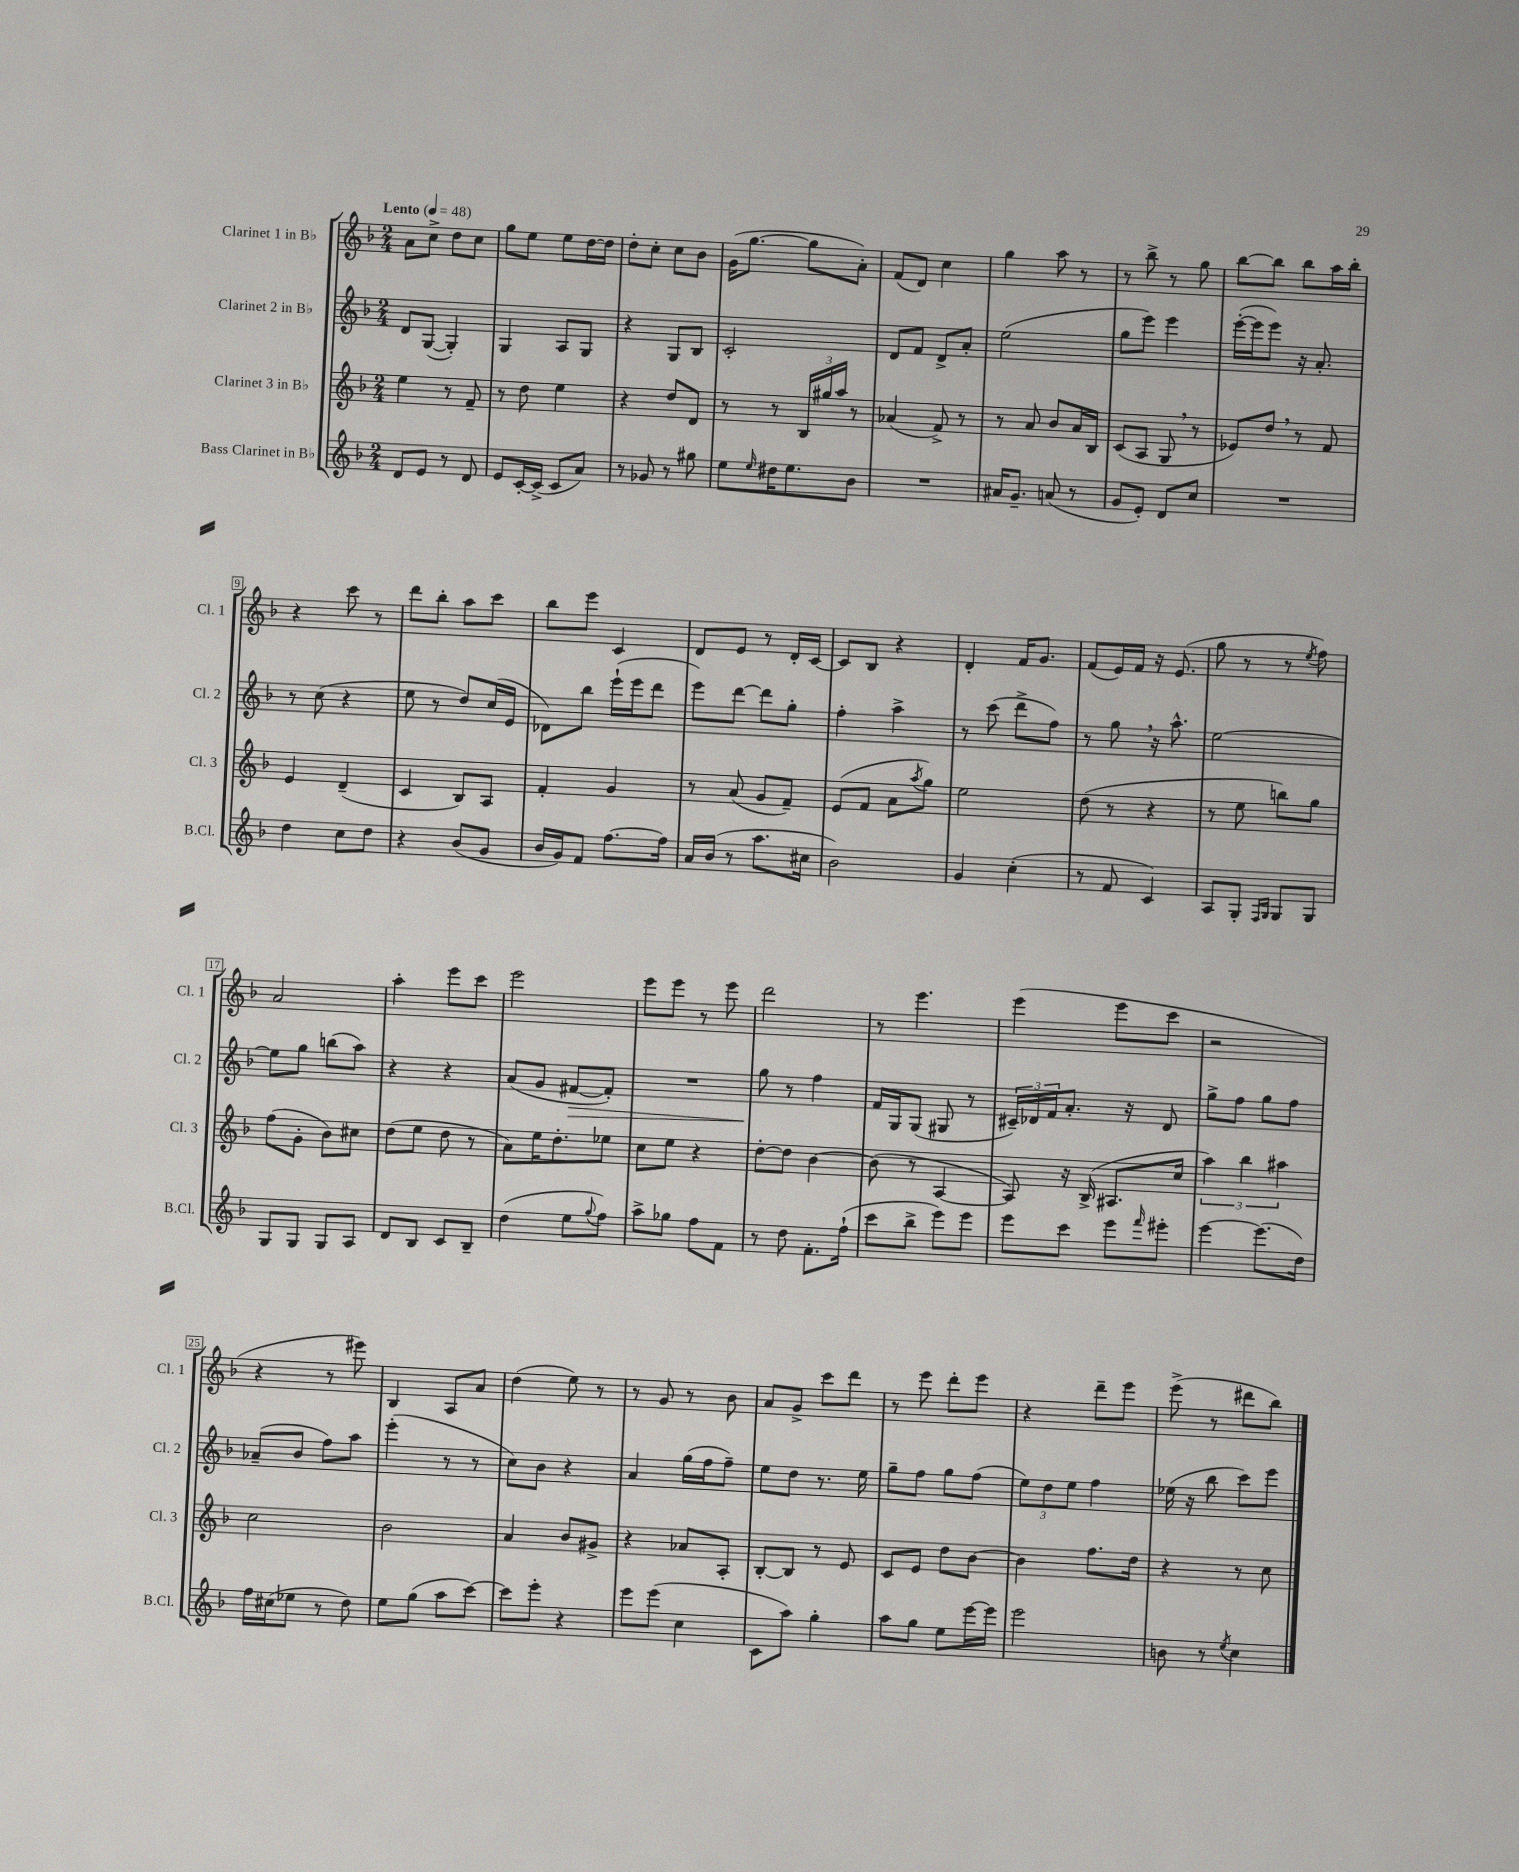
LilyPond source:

<<
\new StaffGroup <<
\new Staff = "s0" \with { instrumentName = "Clarinet 1 in Bb" shortInstrumentName = "Cl. 1" } {
    \clef treble \key f \major \numericTimeSignature \time 2/4 \tempo "Lento" 4 = 48
    a'8 c''8-> d''8 c''8 |
    g''8 e''8 e''8 d''16~ d''16 |
    d''8-. c''8-. c''8 bes'8 |
    g'16( g''8.~ g''8 a'8-.) |
    f'8( d'8) c''4 |
    g''4 a''8 r8 |
    r8 bes''8-> r8 g''8 |
    bes''8~ bes''8 bes''8 a''16 bes''16-. |
    r4 c'''8 r8 |
    d'''8 bes''8-. a''8 c'''8 |
    bes''8 e'''8 c'4 |
    d'8 e'8 r8 d'16-. c'16~ |
    c'8 bes8 r4 |
    d'4-. f'16 g'8. |
    f'8( e'16) f'16 r16 e'8.( |
    g''8 r8 r8 \acciaccatura { e''8 } f''8) |
    a'2 |
    a''4-. e'''8 c'''8 |
    e'''2 |
    e'''8 e'''8 r8 e'''8 |
    d'''2 |
    r8 e'''4. |
    e'''4( e'''8 c'''8 |
    r2 |
    r4 r8 eis'''8) |
    bes4 a8 a'8 |
    d''4( e''8) r8 |
    r8 g'8 r8 bes'8 |
    a'8 g'8-> c'''8 d'''8 |
    r8 e'''8 d'''8-. e'''8 |
    r4 d'''8-- e'''8 |
    e'''8->( r8 dis'''8 bes''8) \bar "|." |
}
\new Staff = "s1" \with { instrumentName = "Clarinet 2 in Bb" shortInstrumentName = "Cl. 2" } {
    \clef treble \key f \major \numericTimeSignature \time 2/4
    d'8 g8~( g4-.) |
    g4 a8 g8 |
    r4 g8 bes8 |
    c'2-. |
    d'8 f'8 d'8-> a'8-. |
    e''2( |
    g''8 e'''8) e'''4 |
    e'''16~-.( e'''16 e'''8) r16 a'8.-. |
    r8 c''8( r4 |
    e''8 r8 d''8) c''16( e'16 |
    des'8) bes''8 e'''16-!( e'''16 d'''8 |
    e'''8) d'''8~ d'''8 g''8-. |
    f''4-. a''4-> |
    r8 c'''8( d'''8-> f''8) |
    r8 g''8 \breathe r16 a''8.-^ |
    e''2~ |
    e''8 g''8 b''8( a''8) |
    r4 r4 |
    a'8( g'8 fis'8~\> fis'8-.) |
    R2 |
    g''8\! r8 f''4 |
    f'16 g16 g8( gis8 r8 |
    \tuplet 3/2 { cis'16--) des'16 f'16 } a'8.-. r16 des'8 |
    g''8-> f''8 g''8 f''8 |
    aes'8--( bes'8 f''8) a''8 |
    e'''4-.( r8 r8 |
    c''8) bes'8 r4 |
    a'4 g''16( f''16 f''8--) |
    e''8 d''8 r8. e''16 |
    g''8-- f''8 g''8 f''8( |
    \tuplet 3/2 { e''8) d''8 e''8 } f''4 |
    ees''16( r16 bes''8 c'''8) e'''8 \bar "|." |
}
\new Staff = "s2" \with { instrumentName = "Clarinet 3 in Bb" shortInstrumentName = "Cl. 3" } {
    \clef treble \key f \major \numericTimeSignature \time 2/4
    e''4 r8 f'8-- |
    r8 d''8 e''4 |
    r4 d''8 d'8 |
    r8 r8 \tuplet 3/2 { bes16 gis''16 a''16 } r8 |
    aes'4( f'8->) r8 |
    r8 a'8 bes'8 a'16 bes16 |
    c'8( a8 g8 \breathe r8 |
    ees'8) d''8 \breathe r8 f'8 |
    e'4 d'4--( |
    c'4 bes8) a8 |
    f'4-. g'4 |
    r8 a'8( g'8 f'8--) |
    e'8( f'8 a'8 \acciaccatura { a''8 } g''8) |
    e''2 |
    d''8( r8 r4 |
    r8 e''8 b''8) g''8 |
    f''8( g'8-. bes'8) cis''8 |
    d''8( e''8 d''8 r8 |
    a'8) e''16 d''8.-. ees''8 |
    c''8 e''8 r4 |
    d''8~-. d''8 bes'4~ |
    bes'8( r8 a4~ |
    a8) r16 bes16->( ais8. c''16 |
    \tuplet 3/2 { a''4) bes''4 ais''4 } |
    c''2 |
    bes'2 |
    a'4 bes'8 gis'8-> |
    r4 aes'8 a8-. |
    bes8~-. bes8 r8 e'8 |
    c'8 e'8 d''8 bes'8~ |
    bes'4 f''8. d''16 |
    r4 r8 c''8 \bar "|." |
}
\new Staff = "s3" \with { instrumentName = "Bass Clarinet in Bb" shortInstrumentName = "B.Cl." } {
    \clef treble \key f \major \numericTimeSignature \time 2/4
    d'8 e'8 r8 d'8 |
    e'8 c'16~-. c'16->( c'8 a'8) |
    r8 ges'8 r8 gis''8 |
    e''8 \grace { e''16 } dis''16 e''8. bes'8 |
    R2 |
    ais'16 g'8.-- a'8( r8 |
    g'8 e'8-.) d'8 c''8 |
    R2 |
    d''4 c''8 d''8 |
    r4 bes'8( g'8 |
    bes'16 g'16) f'8 f''8.~ f''16 |
    a'16 bes'16( r8 a''8. cis''16 |
    bes'2) |
    g'4 c''4-.( |
    r8 f'8 c'4) |
    a8 g8-. \grace { f16 g16 } g8 g8 |
    g8 g8 g8 a8 |
    d'8 bes8 c'8 bes8-- |
    d''4( e''8 \appoggiatura { g''8 } f''8) |
    a''8-> ges''8 f''8 f'8 |
    r8 d''8 f'8.-. f''16-!( |
    c'''8 bes''8-> e'''8) e'''8 |
    e'''8 c'''8 e'''8 \grace { f'''16 } eis'''8-. |
    e'''4~ e'''8.( d''16) |
    f''16 cis''16( ees''8 r8 d''8) |
    e''8 g''8( a''8 c'''8~) |
    c'''8 e'''8-. r4 |
    e'''8 e'''8( c''4 |
    c'8 a''8) g''4-. |
    a''8 g''8 e''8 e'''16~ e'''16 |
    e'''2 |
    b'8 r8 \acciaccatura { e''8 } c''4 \bar "|." |
}
>>
>>
\layout { \context { \Score \override BarNumber.stencil = #(make-stencil-boxer 0.1 0.3 ly:text-interface::print) } }
